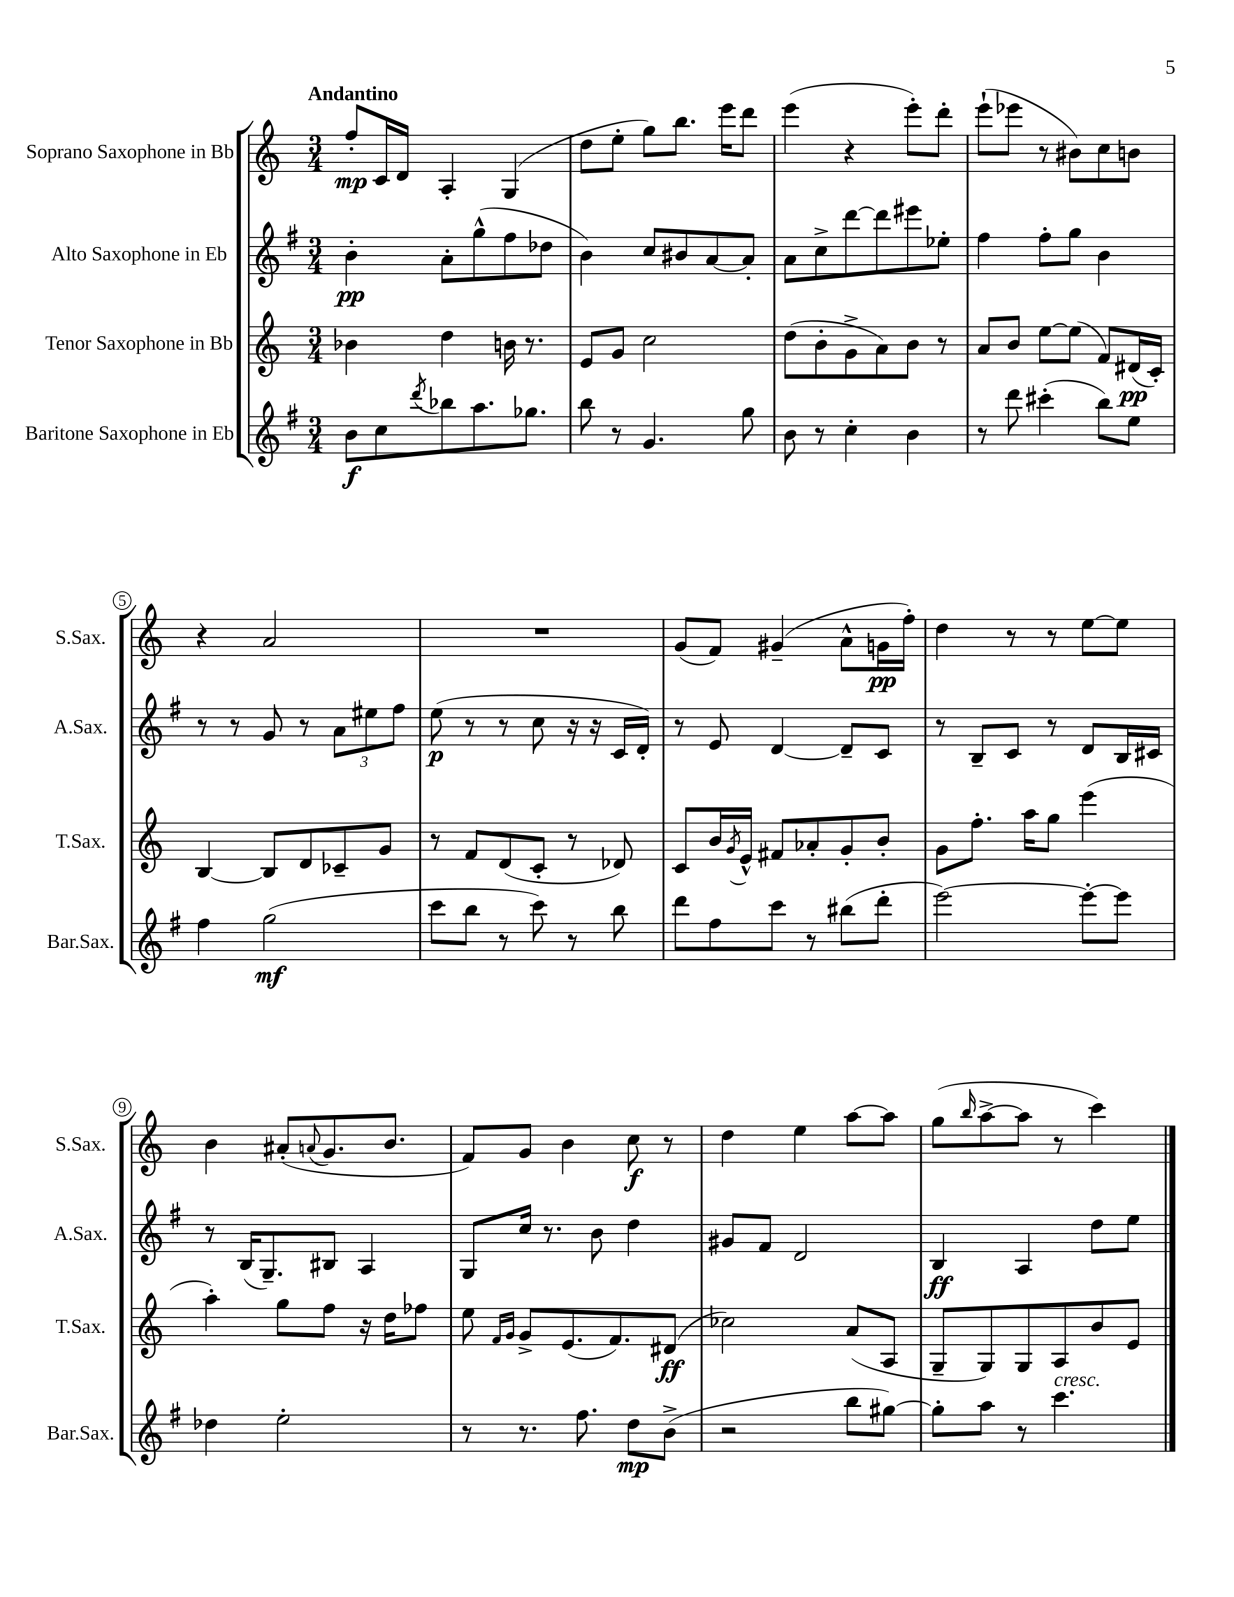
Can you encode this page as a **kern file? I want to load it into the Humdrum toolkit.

**kern	**dynam	**kern	**dynam	**kern	**dynam	**kern	**dynam
*part4	*part4	*part3	*part3	*part2	*part2	*part1	*part1
*staff4	*staff4	*staff3	*staff3	*staff2	*staff2	*staff1	*staff1
*I"Baritone Saxophone in Eb	*	*I"Tenor Saxophone in Bb	*	*I"Alto Saxophone in Eb	*	*I"Soprano Saxophone in Bb	*
*I'Bar.Sax.	*	*I'T.Sax.	*	*I'A.Sax.	*	*I'S.Sax.	*
*clefG2	*	*clefG2	*	*clefG2	*	*clefG2	*
*k[f#]	*	*k[]	*	*k[f#]	*	*k[]	*
*M3/4	*	*M3/4	*	*M3/4	*	*M3/4	*
=1	=1	=1	=1	=1	=1	=1	=1
!	!	!	!	!	!	!LO:TX:a:B:t=Andantino	!
8b\L	f	4b-X\	.	4b'\	pp	8ff'/L	mp
8cc\	.	.	.	.	.	16c/L	.
.	.	.	.	.	.	16d/JJ	.
8qddd/	.	.	.	.	.	.	.
8bb-X\	.	4dd\	.	8a'\L	.	4A'/	.
8.aa\	.	.	.	(8gg^^\	.	.	.
.	.	16bn\	.	8ff#\	.	(4G/	.
8.gg-X\J	.	8.r	.	.	.	.	.
.	.	.	.	8dd-X\J	.	.	.
=2	=2	=2	=2	=2	=2	=2	=2
8bb\	.	8e/L	.	4b\)	.	8dd\L	.
8r	.	8g/J	.	.	.	8ee'\J	.
4.g/	.	2cc\	.	8cc/L	.	8gg\L)	.
.	.	.	.	8b#X/	.	8.bb\J	.
.	.	.	.	[8a/	.	.	.
.	.	.	.	.	.	16eee\KL	.
8gg\	.	.	.	8a'/J]	.	8ddd\J	.
=3	=3	=3	=3	=3	=3	=3	=3
8b\	.	(8dd\L	.	8a\L	.	(4eee\	.
8r	.	8b'\	.	8cc^\	.	.	.
4cc'\	.	8g^\	.	[8ddd\	.	4r	.
.	.	8a\)	.	8ddd\]	.	.	.
4b\	.	8b\J	.	8eee#X\	.	8eee'\L)	.
.	.	8r	.	8ee-X'\J	.	8ddd'\J	.
=4	=4	=4	=4	=4	=4	=4	=4
8r	.	8a/L	.	4ff#\	.	(8eee`\L	.
8ddd\	.	8b/J	.	.	.	8eee-X\J	.
(4ccc#X'\	.	[8ee\L	.	8ff#'\L	.	8r	.
.	.	(8ee\J]	.	8gg\J	.	8b#X\L)	.
8bb\L)	.	8f/L)	.	4b\	.	8cc\	.
8ee\J	.	(16d#X/L	pp	.	.	8bn\J	.
.	.	16c'/JJ)	.	.	.	.	.
!!LO:LB:g=z
=5	=5	=5	=5	=5	=5	=5	=5
4ff#\	.	[4B/	.	8r	.	4r	.
.	.	.	.	8r	.	.	.
(2gg\	mf	8B/L]	.	8g/	.	2a/	.
.	.	8d/	.	8r	.	.	.
.	.	8c-X~/	.	12a\L	.	.	.
.	.	.	.	12ee#X\	.	.	.
.	.	8g/J	.	.	.	.	.
.	.	.	.	12ff#\J	.	.	.
=6	=6	=6	=6	=6	=6	=6	=6
8ccc\L	.	8r	.	(8ee\	p	2.r	.
8bb\J	.	8f/L	.	8r	.	.	.
8r	.	(8d/	.	8r	.	.	.
8ccc\)	.	8c'/J	.	8cc\	.	.	.
8r	.	8r	.	16r	.	.	.
.	.	.	.	16r	.	.	.
8bb\	.	8d-X/)	.	16c/LL	.	.	.
.	.	.	.	16d'/JJ)	.	.	.
=7	=7	=7	=7	=7	=7	=7	=7
8ddd\L	.	8c/L	.	8r	.	(8g/L	.
8ff#\	.	16b/L	.	8e/	.	8f/J)	.
.	.	8qg/	.	.	.	.	.
.	.	16e^^/JJ	.	.	.	.	.
8ccc\J	.	8f#X/L	.	[4d/	.	(4g#X~/	.
8r	.	8a-X'/	.	.	.	.	.
(8bb#X\L	.	8g'/	.	8d~/L]	.	8a^^\L	.
8ddd'\J	.	8b'/J	.	8c/J	.	16gn\L	pp
.	.	.	.	.	.	16ff'\JJ)	.
=8	=8	=8	=8	=8	=8	=8	=8
[2eee\)	.	8g\L	.	8r	.	4dd\	.
.	.	8.ff'\J	.	8B~/L	.	.	.
.	.	.	.	8c/J	.	8r	.
.	.	16aa\KL	.	.	.	.	.
.	.	8gg\J	.	8r	.	8r	.
8eee'\L_	.	(4eee\	.	8d/L	.	[8ee\L	.
8eee\J]	.	.	.	16B/L	.	8ee\J]	.
.	.	.	.	16c#X/JJ	.	.	.
!!LO:LB:g=z
=9	=9	=9	=9	=9	=9	=9	=9
4dd-X\	.	4aa'\)	.	8r	.	4b\	.
.	.	.	.	(16B/KL	.	.	.
.	.	.	.	8.G~/)	.	.	.
2ee'\	.	8gg\L	.	.	.	(8a#X'/L	.
.	.	.	.	.	.	8qqan/	.
.	.	8ff\J	.	8B#X/J	.	8.g/	.
.	.	16r	.	4A/	.	.	.
.	.	16dd\KL	.	.	.	8.b/J	.
.	.	8ff-X\J	.	.	.	.	.
=10	=10	=10	=10	=10	=10	=10	=10
8r	.	8ee\	.	8G/L	.	8f/L)	.
.	.	16qqf/LL	.	.	.	.	.
.	.	16qqg/JJ	.	.	.	.	.
8.r	.	8g^/L	.	16cc/Jk	.	8g/J	.
.	.	.	.	8.r	.	.	.
.	.	(8.e/	.	.	.	4b\	.
8.ff#\	.	.	.	.	.	.	.
.	.	.	.	8b\	.	.	.
.	.	8.f/)	.	.	.	.	.
8dd\L	mp	.	.	4dd\	.	8cc\	f
(8b^\J	.	(8d#X/J	ff	.	.	8r	.
=11	=11	=11	=11	=11	=11	=11	=11
2r	.	2cc-X\)	.	8g#X/L	.	4dd\	.
.	.	.	.	8f#/J	.	.	.
.	.	.	.	2d/	.	4ee\	.
8bb\L	.	(8a/L	.	.	.	[8aa\L	.
[8gg#X\J)	.	8A/J	.	.	.	8aa\J]	.
=12	=12	=12	=12	=12	=12	=12	=12
8gg#'\L]	.	8G~/L	.	4B/	ff	(8gg\L	.
.	.	.	.	.	.	16qqbb/	.
8aa\J	.	8G/)	.	.	.	[8aa^\	.
8r	.	8G/	.	4A/	.	8aa\J]	.
!LO:TX:a:i:t=cresc.	!	!	!	!	!	!	!
4.ccc\	.	8A/	.	.	.	8r	.
.	.	8b/	.	8dd\L	.	4ccc\)	.
.	.	8e/J	.	8ee\J	.	.	.
==	==	==	==	==	==	==	==
*-	*-	*-	*-	*-	*-	*-	*-
